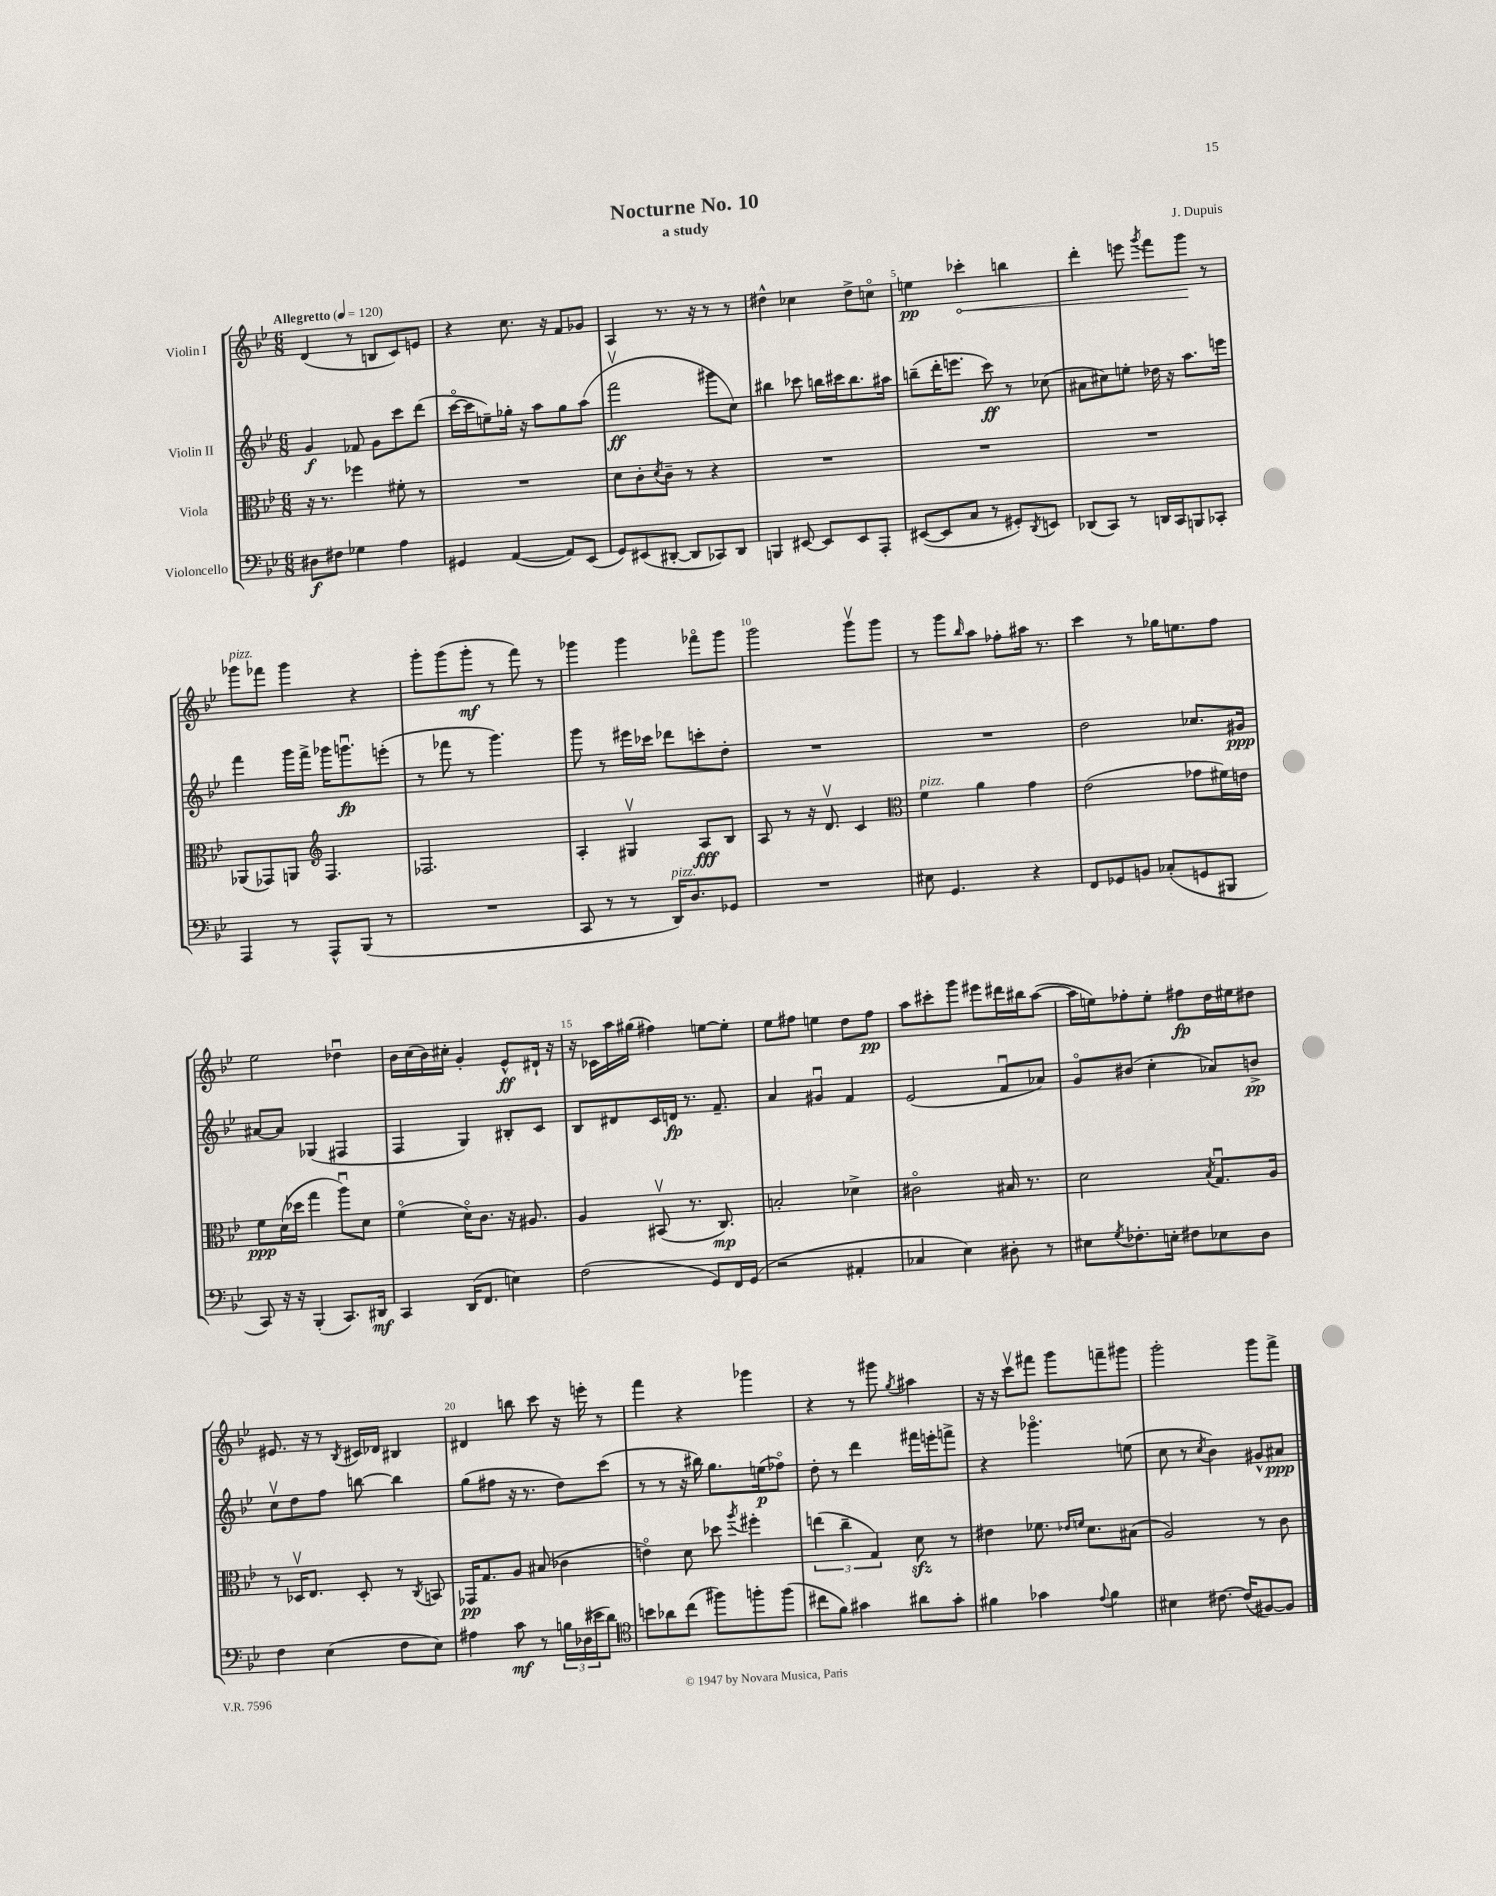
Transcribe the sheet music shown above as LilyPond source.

\header { title = "Nocturne No. 10" composer = "J. Dupuis" subtitle = "a study" }
<<
\new StaffGroup <<
\new Staff = "s0" \with { instrumentName = "Violin I" } {
    \clef treble \key bes \major \numericTimeSignature \time 6/8 \tempo "Allegretto" 4 = 120
    d'4( r8 b8 c'8) e'8 |
    r4 c''8. r16 f'8 ges'8 |
    a4 r8. r16 r8 r8 |
    dis''4-^ ces''4 dis''8-> c''8\flageolet |
    e''4\pp \once \override Hairpin.circled-tip = ##t ces'''4-.\< b''4 |
    d'''4-. e'''8 \acciaccatura { g'''8 } f'''8 g'''8\! r8 |
    ges'''8^\markup { \italic "pizz." } fes'''8 ges'''4 r4 |
    g'''8-. g'''8( g'''8-.\mf r8 f'''8) r8 |
    ges'''4 ges'''4 fes'''8\flageolet ges'''8 |
    g'''2 g'''8\upbow g'''8 |
    r8 g'''8 \grace { bes''16 } a''8 fes''8-. ais''16 r8. |
    c'''4 r8 ges''16 e''8. f''8 |
    ees''2 des''4\downbow |
    bes'16 c''16( bes'16) cis''16-. g'4-. ees'8-^\ff dis'16-! r16 |
    r16 ces'16 a''16 gis''16( fis''4) e''8~ e''8-. |
    ees''8 fis''8 e''4 d''8 fis''8\pp |
    a''8 cis'''8-. g'''8 eis'''8 dis'''16 bis''16 a''8~( |
    a''16 e''16) fes''8-. e''8-. fis''8\fp d''16 eis''16 dis''8 |
    eis'8. r16 r8 \acciaccatura { bes8 } cis'16 des'16 bis4 |
    dis'4 b''8 c'''8 r16 e'''16-. r8 |
    f'''4 r4 ges'''4 |
    r4 r8 gis'''8 \acciaccatura { g''8 } ais''4 |
    r16 r16 c'''8\upbow fis'''8 g'''8 f'''8-- gis'''8 |
    g'''2-. g'''8 f'''8-> \bar "|." |
}
\new Staff = "s1" \with { instrumentName = "Violin II" } {
    \clef treble \key bes \major \numericTimeSignature \time 6/8
    g'4\f fes'8 g'8 c'''8 d'''8( |
    c'''16~\flageolet c'''16 e''8--) ges''16-. r16 a''8 ges''8 a''8( |
    f'''2\upbow\ff gis'''8 c''8) |
    bis''4 ces'''8 b''16 cis'''16 b''8. ais''16 |
    b''8--( d'''16-. e'''8. c'''8\ff) r8 ces''8( |
    ais'8 cis''8) e''8-. des''16 r16 a''8. e'''16 |
    f'''4 g'''16 f'''16-> ges'''16 g'''8.\downbow\fp e'''8-.( |
    r8 fes'''8 r8 g'''4.) |
    g'''8 r8 eis'''16 ces'''16 des'''8 c'''8-. d''8-. |
    R2. |
    R2. |
    d''2 ces''8. gis'16\ppp |
    ais'8~ ais'8 ges4( fis4 |
    f4 g4) bis8-. c'8 |
    bes8 dis'8 c'16 d'16\fp r8. f'8.-- |
    a'4 gis'4\downbow f'4 |
    ees'2( f'8\downbow aes'8) |
    g'8\flageolet bis'8( c''4-. aes'8) b'8->\pp |
    c''8\upbow d''8 f''8 b''8~ b''4 |
    g''8( fis''8 r16 r8. d''8) c'''8( |
    r8 r8 r16 bis''16) g''8. e''16\p( fes''8\flageolet) |
    d''8-. r8 d'''4 fis'''16 e'''16-. f'''8-> |
    r4 ges'''4.\flageolet e''8( |
    c''8 r8 \acciaccatura { c''8 } bes'4) gis'8-^ ais'8\ppp \bar "|." |
}
\new Staff = "s2" \with { instrumentName = "Viola" } {
    \clef alto \key bes \major \numericTimeSignature \time 6/8
    r16 r8. fes''4 fis'8-. r8 |
    R2. |
    d'8 c'8-. \acciaccatura { d'8 } c'8-- r8 r4 |
    R2. |
    R2. |
    R2. |
    aes,8( ges,8) a,8 \clef treble f4. |
    fes2. |
    a4-. gis4\upbow a8\fff bes8 |
    a8 r8 r16 d'8.\upbow c'4 |
    \clef alto f'4^\markup { \italic "pizz." } a'4 g'4 |
    ees'2( ges'8 fis'16) e'16 |
    f'8\ppp d'16( des''16 g''4 a''8\downbow) d'8 |
    f'4\flageolet( d'16\flageolet) c'8. r16 ais8. |
    a4 bis,8\upbow( r8. c8.\mp) |
    b2-. des'4-> |
    cis'2\flageolet bis16 r8. |
    d'2 \acciaccatura { bes8 } g8.\downbow a16 |
    r8 des16\upbow ees8. des8-. r8 \acciaccatura { c8 } b,8 |
    ges,16\pp g8. a8 bis8( ces'4 |
    e'4\flageolet) d'8 des''8 \acciaccatura { a''8 } fis''4-. |
    \tuplet 3/2 { e''4( c''4-- g4) } d'8\sfz r8 |
    eis'4 fes'8. \grace { ees'16 f'16 } d'8. bis8( |
    a2) r8 c'8 \bar "|." |
}
\new Staff = "s3" \with { instrumentName = "Violoncello" } {
    \clef bass \key bes \major \numericTimeSignature \time 6/8
    dis8\f fis8 ges4 a4 |
    gis,4 a,4~( a,8) ees,8( |
    g,8) eis,8( dis,8~-. dis,8 ces,8) dis,8 |
    b,,4 eis,8~ eis,8 eis,8 a,,8-. |
    eis,8~( eis,8 c8 r8 gis,8-.) \acciaccatura { d,8 } e,8 |
    des,8( c,8) r8 d,16 c,16 b,,8 ces,8-. |
    a,,4 r8 a,,8-^ bes,,8( r8 |
    R2. |
    c,8 r8 r8 d,16^\markup { \italic "pizz." }) d8. ges,8 |
    R2. |
    eis8 g,4. r4 |
    f,8 ges,8 b,8 ces8-.( g,8 bis,,8 |
    c,8) r16 r16 bes,,4-.( c,8.) dis,16\mf |
    c,4 d,16( f,8. e4) |
    f2( g,8) f,16 g,16( |
    r2 ais,4-. |
    ces4 ees4) dis8-. r8 |
    eis8 \acciaccatura { g8 } fes8.-. e16-. fis8 ees8 d8 |
    f4 ees4( f8 ees8) |
    ais4 c'8\mf r8 \tuplet 3/2 { b16 des16( eis'16 } d'8) |
    \clef tenor b'8 aes'8 c''8( fis''8) f''8-. f''8( |
    cis''8 f'8) gis'4 ais'8 gis'8-. |
    fis'4 ges'4 \appoggiatura { ees'8 } fis'4 |
    bis4 cis'8.~ cis'16( fis8~) fis8 \bar "|." |
}
>>
>>
\layout { \context { \Score \override BarNumber.break-visibility = ##(#f #t #t) barNumberVisibility = #(every-nth-bar-number-visible 5) } }
